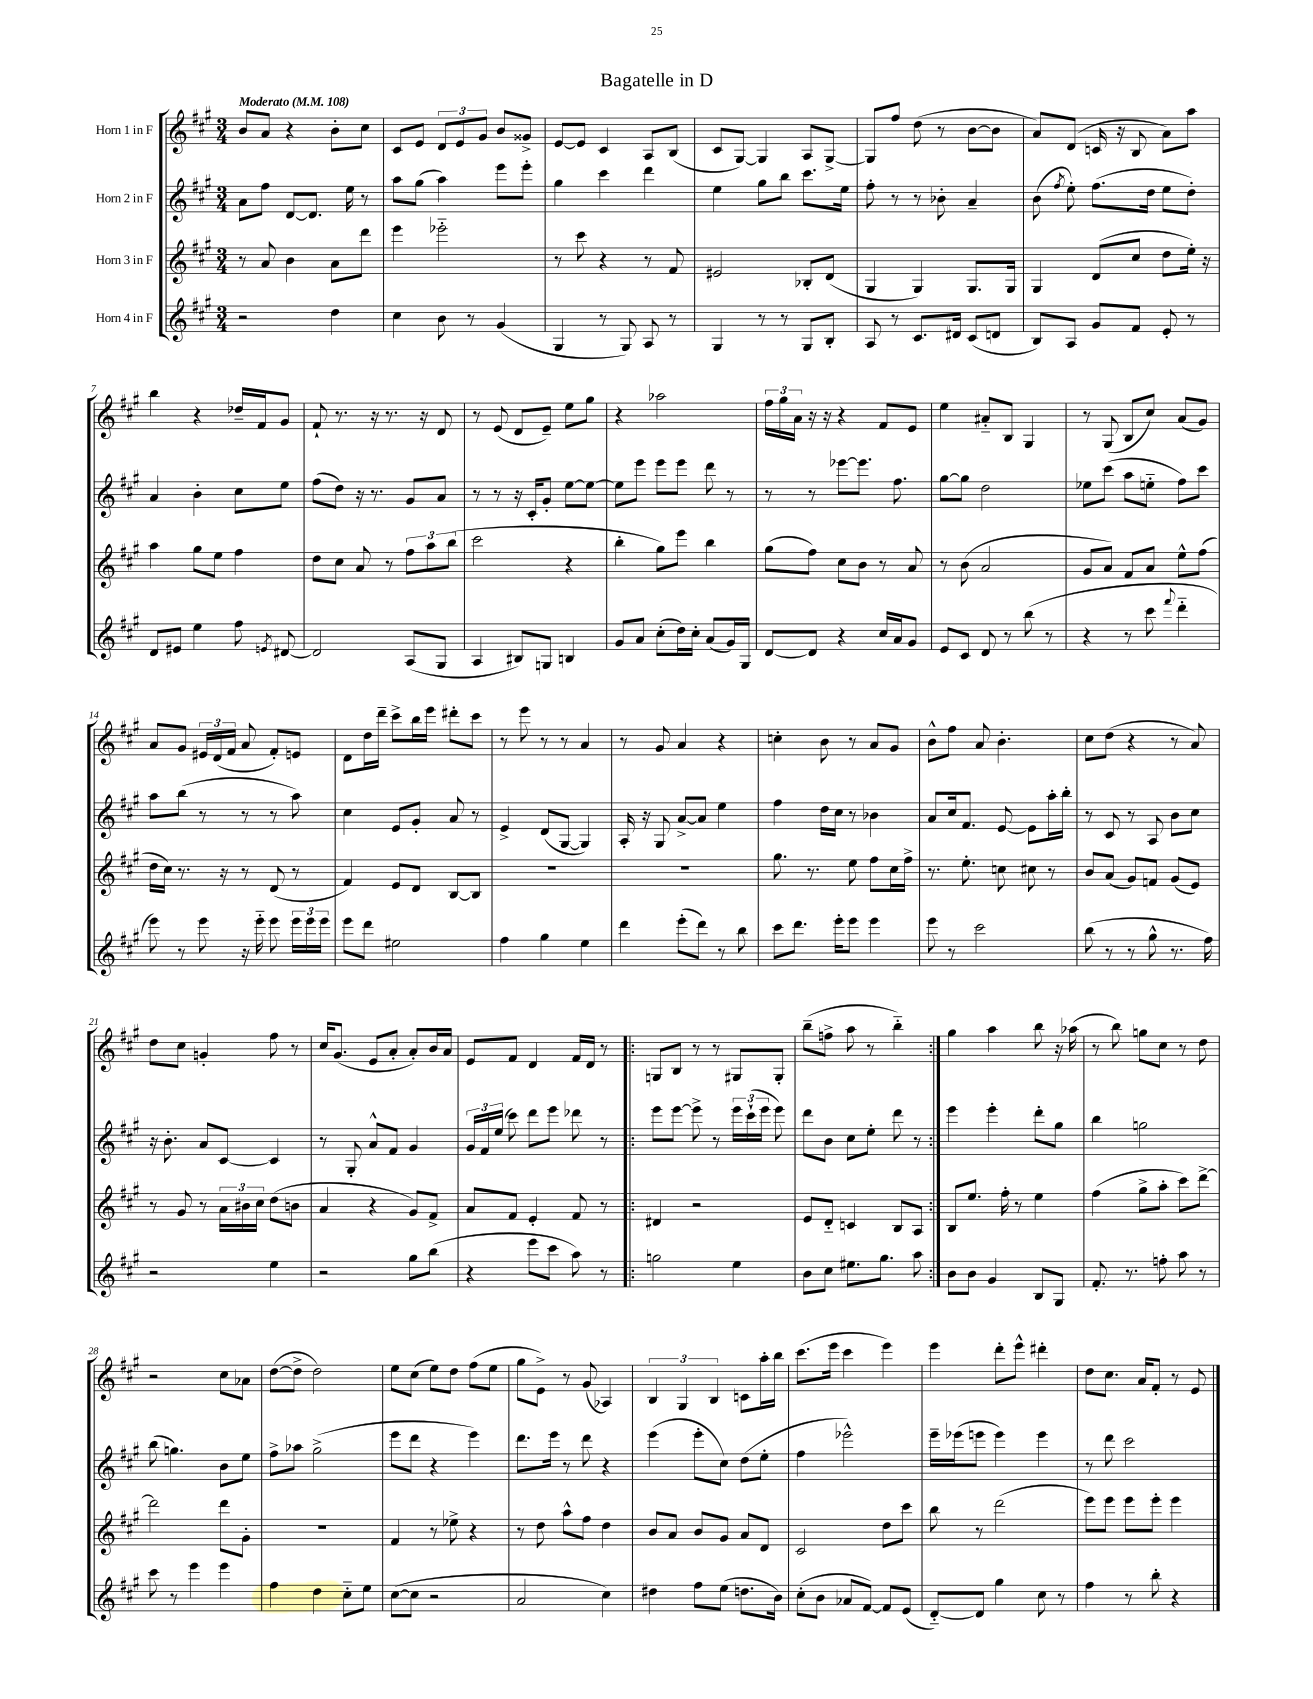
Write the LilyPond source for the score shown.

\header { title = "Bagatelle in D" }
<<
\new StaffGroup <<
\new Staff = "s0" \with { instrumentName = "Horn 1 in F" } {
    \clef treble \key a \major \numericTimeSignature \time 3/4 \tempo "Moderato" 4 = 108
    \autoBeamOff b'8[ a'8] r4 b'8[-. cis''8] |
    cis'8[ e'8] \tuplet 3/2 { d'8[ e'8 gis'8] } b'8[ gisis'8]-> |
    e'8[~ e'8] cis'4 a8[ b8]( |
    cis'8[ gis8]~) gis4 a8[ gis8]~-> |
    gis8[ fis''8] d''8( r8 b'8[~ b'8] |
    a'8[) d'8]( c'16 r16 b8 a'8[) a''8] |
    b''4 r4 des''16[-- fis'16 gis'8] |
    fis'8-! r8. r16 r8. r16 d'8 |
    r8 e'8( d'8[ e'8]--) e''8[ gis''8] |
    r4 aes''2 |
    \tuplet 3/2 { fis''16[ gis''16 a'16] } r16 r16 r4 fis'8[ e'8] |
    e''4 ais'8[-_ b8] gis4 |
    r8 gis8( b8[ cis''8]) a'8[( gis'8]) |
    a'8[ gis'8] \tuplet 3/2 { eis'16[ d'16( fis'16] } a'8 fis'8[-.) e'8] |
    d'8[ d''16 d'''16]-- cis'''8[-> b''16 e'''16] dis'''8[-. cis'''8] |
    r8 e'''8 r8 r8 a'4 |
    r8 gis'8 a'4 r4 |
    c''4-. b'8 r8 a'8[ gis'8] |
    b'8[-^ fis''8] a'8 b'4.-. |
    cis''8[ d''8]( r4 r8 a'8) |
    d''8[ cis''8] g'4-. fis''8 r8 |
    cis''16[ gis'8.]( e'8[ a'8]-. a'8[-.) b'16 a'16] |
    e'8[ fis'8] d'4 fis'16[ d'16] r8 |
    \repeat volta 2 { g8[ b8] r8 r8 gis8[ gis8]-. |
    b''8[--( f''8]-> a''8 r8 b''4-_) | }
    gis''4 a''4 b''8 r16 aes''16( |
    r8 b''8) g''8[ cis''8] r8 d''8 |
    r2 cis''8[ aes'8] |
    d''8[~( d''8]-> d''2) |
    e''8[ cis''8]( e''8[) d''8] fis''8[( e''8] |
    gis''8[ e'8]->) r8 gis'8( aes4) |
    \tuplet 3/2 { b4 gis4 b4 } c'8[ a''16-. b''16] |
    cis'''8.[( e'''16] cis'''4 e'''4) |
    e'''4 d'''8[-. e'''8]-^ dis'''4-. |
    d''8[ cis''8.] a'16[ fis'8]-. r8 e'8 \bar "|." |
}
\new Staff = "s1" \with { instrumentName = "Horn 2 in F" } {
    \clef treble \key a \major \numericTimeSignature \time 3/4
    \autoBeamOff a'8[ fis''8] d'8[~ d'8.] e''16 r8 |
    a''8[ gis''8]( a''4) e'''8[ e'''8]-. |
    gis''4 cis'''4 d'''4 |
    e''4 gis''8[ b''8] cis'''8.[ e''16] |
    fis''8-. r8 r8 bes'8-. a'4-- |
    b'8( \acciaccatura { fis''8 } e''8-.) fis''8.[( d''16] e''8[ d''8]-.) |
    a'4 b'4-. cis''8[ e''8] |
    fis''8[( d''8]) r16 r8. gis'8[ a'8] |
    r8 r8 r16 cis'16[-. gis'8]-. e''8[~ e''8]~ |
    e''8[ e'''8] e'''8[ e'''8] d'''8 r8 |
    r8 r8 ees'''8[~ ees'''8.] fis''8. |
    gis''8[~ gis''8] d''2 |
    ees''8[ cis'''8]( a''8[ e''8]-_ fis''8[) cis'''8] |
    a''8[ b''8]( r8 r8 r8 a''8) |
    cis''4 e'8[ gis'8]-. a'8 r8 |
    e'4-> d'8[( gis8]~ gis4) |
    a16-. r16 gis8 a'8[~-> a'8] e''4 |
    fis''4 d''16[ cis''16] r8 bes'4 |
    a'8[ cis''16 fis'8.] e'8~ e'8[ a''16-. b''16]-. |
    r8 cis'8 r8 a8 b'8[ cis''8] |
    r16 b'8.-. a'8[ cis'8]~ cis'4 |
    r8 gis8-. a'8[-^ fis'8] gis'4 |
    \tuplet 3/2 { gis'16[ fis'16 e''16]( } cis'''8) d'''8[ e'''8] des'''8 r8 |
    \repeat volta 2 { e'''8[ e'''8]~ e'''8-> r8 \tuplet 3/2 { e'''16[ cis'''16-!( e'''16] } e'''8) |
    d'''8[ b'8] cis''8[ e''8]-. d'''8 r8 | }
    e'''4 e'''4-. d'''8[-. gis''8] |
    b''4 g''2 |
    b''8( g''4.) b'8[ e''8] |
    fis''8[-> aes''8] gis''2->( |
    e'''8[ d'''8] r4 e'''4) |
    d'''8.[ e'''16] r8 d'''8 r4 |
    e'''4( e'''8[-. cis''8]) d''8[( e''8]-. |
    fis''4 ees'''2-^) |
    e'''16[-- ees'''16( e'''8] e'''4) e'''4 |
    r8 d'''8 cis'''2 \bar "|." |
}
\new Staff = "s2" \with { instrumentName = "Horn 3 in F" } {
    \clef treble \key a \major \numericTimeSignature \time 3/4
    \autoBeamOff r8 a'8 b'4 a'8[ d'''8] |
    e'''4 ees'''2-_ |
    r8 cis'''8 r4 r8 fis'8 |
    eis'2 bes8[-. d'8]( |
    gis4 gis4) gis8.[ gis16] |
    gis4 d'8[( cis''8] d''8[ e''16]-.) r16 |
    a''4 gis''8[ e''8] fis''4 |
    d''8[ cis''8] a'8 r8 \tuplet 3/2 { fis''8[ a''8 b''8]( } |
    cis'''2 r4 |
    b''4-. gis''8[) e'''8] b''4 |
    gis''8[( fis''8]) cis''8[ b'8] r8 a'8 |
    r8 b'8( a'2 |
    gis'8[ a'8]) fis'8[ a'8] e''8[-^ fis''8]( |
    d''16[ cis''16]) r8. r16 r8 d'8( r8 |
    fis'4) e'8[ d'8] b8[~ b8] |
    R2. |
    R2. |
    gis''8. r8. e''8 fis''8[ cis''16 fis''16]-> |
    r8. e''8.-. c''8 cis''8 r8 |
    b'8[ a'8]( gis'8[) f'8] gis'8[( e'8]) |
    r8 gis'8 r8 \tuplet 3/2 { a'16[ bis'16 cis''16] } d''8[( b'8] |
    a'4 r4 gis'8[) fis'8]-> |
    a'8[ fis'8] e'4-. fis'8 r8 |
    \repeat volta 2 { dis'4 r2 |
    e'8[ d'8]-_ c'4 b8[ a8] | }
    b8[ e''8.] fis''16-. r8 e''4 |
    fis''4( gis''8[-> a''8]-. cis'''8[) d'''8]~-> |
    d'''2 d'''8[ gis'8]-. |
    R2. |
    fis'4 r8 ees''8-> r4 |
    r8 d''8 a''8[-^ fis''8] d''4 |
    b'8[ a'8] b'8[ gis'8] a'8[ d'8] |
    cis'2 d''8[ cis'''8] |
    b''8 r8 d'''2( |
    e'''8[) e'''8] e'''8[ e'''8]-. e'''4 \bar "|." |
}
\new Staff = "s3" \with { instrumentName = "Horn 4 in F" } {
    \clef treble \key a \major \numericTimeSignature \time 3/4
    \autoBeamOff r2 d''4 |
    cis''4 b'8 r8 gis'4( |
    gis4 r8 gis8) a8 r8 |
    gis4 r8 r8 gis8[ b8]-. |
    a8 r8 cis'8.[ dis'16] cis'8[( d'8] |
    b8[) a8] gis'8[ fis'8] e'8-. r8 |
    d'8[ eis'8] e''4 fis''8 \acciaccatura { e'8 } dis'8~ |
    dis'2 a8[( gis8] |
    a4 bis8[) g8] b4 |
    gis'8[ a'8] cis''8[-.( d''16) cis''16]-. a'8[( gis'16) gis16] |
    d'8[~ d'8] r4 cis''16[ a'16 gis'8] |
    e'8[ cis'8] d'8 r8 b''8( r8 |
    r4 r8 cis'''8 \appoggiatura { fis'''8 } d'''4-_ |
    e'''8) r8 e'''8 r16 e'''16-_ e'''8 \tuplet 3/2 { e'''16[ e'''16 e'''16] } |
    e'''8[ d'''8] eis''2 |
    fis''4 gis''4 e''4 |
    d'''4 e'''8[-.( d'''8]) r8 b''8 |
    cis'''8[ d'''8.] e'''16[-. e'''8] e'''4 |
    e'''8 r8 cis'''2 |
    b''8( r8 r8 gis''8-^ r8. fis''16) |
    r2 e''4 |
    r2 gis''8[ b''8]( |
    r4 e'''8[ cis'''8] a''8) r8 |
    \repeat volta 2 { g''2 e''4 |
    b'8[ cis''8] eis''8.[ gis''8.] a''8 | }
    b'8[ b'8] gis'4 b8[ gis8] |
    fis'8.-. r8. f''8-. a''8 r8 |
    cis'''8 r8 e'''4 e'''4 |
    fis''4 d''4 cis''8[-_ e''8] |
    cis''8[~( cis''8] r2 |
    a'2 cis''4) |
    dis''4 fis''8[ e''8]( d''8.[ b'16]) |
    cis''8[-.( b'8] aes'8[ fis'8]~) fis'8[ e'8]( |
    d'8[~-_) d'8] gis''4 cis''8 r8 |
    fis''4 r8 b''8-. r4 \bar "|." |
}
>>
>>
